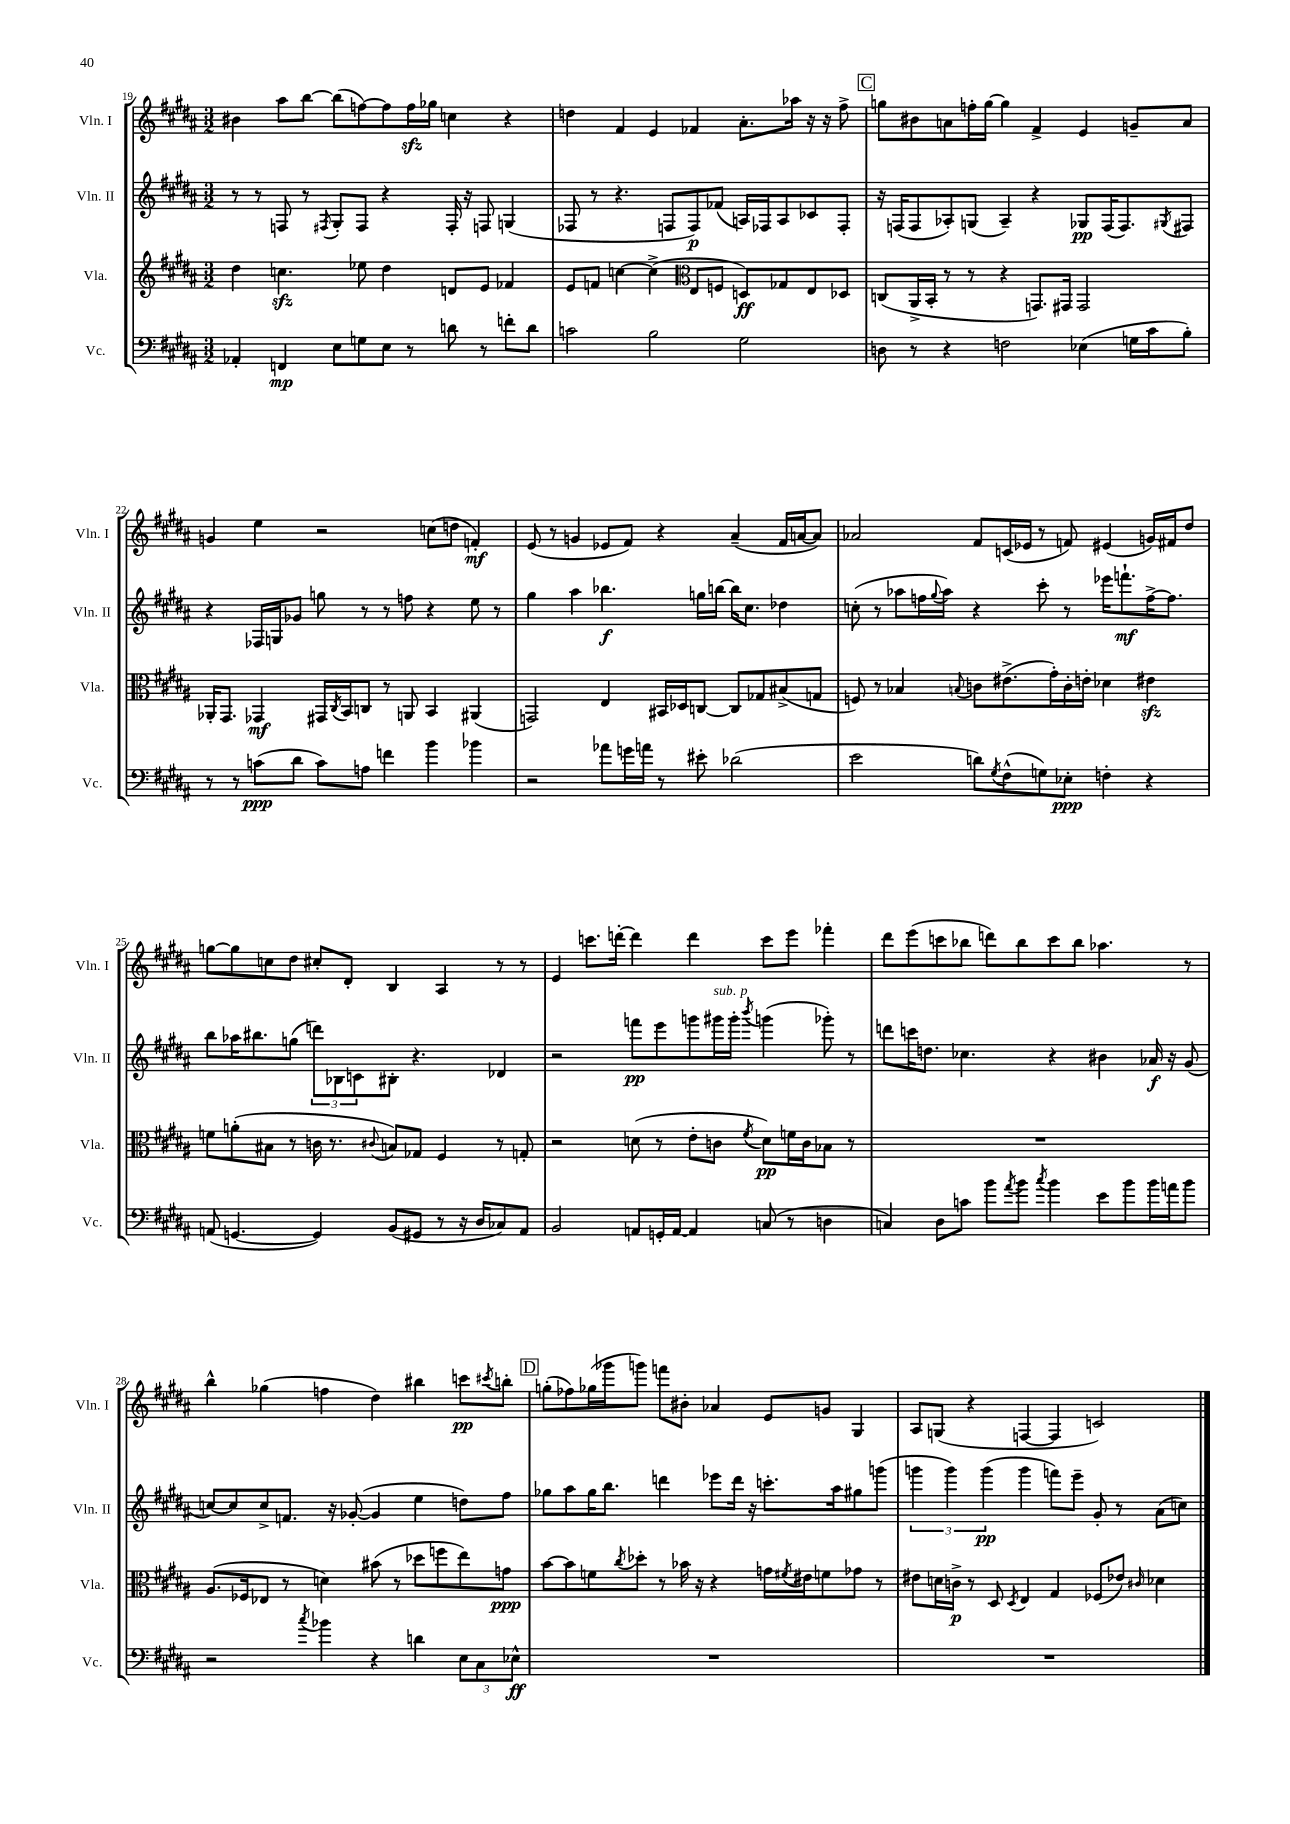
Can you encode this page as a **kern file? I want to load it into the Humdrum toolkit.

**kern	**dynam	**kern	**dynam	**kern	**dynam	**kern	**dynam
*part4	*part4	*part3	*part3	*part2	*part2	*part1	*part1
*staff4	*staff4	*staff3	*staff3	*staff2	*staff2	*staff1	*staff1
*I"Vc.	*	*I"Vla.	*	*I"Vln. II	*	*I"Vln. I	*
*I'Vc.	*	*I'Vla.	*	*I'Vln. II	*	*I'Vln. I	*
*clefF4	*	*clefG2	*	*clefG2	*	*clefG2	*
*k[f#c#g#d#a#]	*	*k[f#c#g#d#a#]	*	*k[f#c#g#d#a#]	*	*k[f#c#g#d#a#]	*
*M3/2	*	*M3/2	*	*M3/2	*	*M3/2	*
=19	=19	=19	=19	=19	=19	=19	=19
4AA-X'/	.	4dd#\	.	8r	.	4b#X\	.
.	.	.	.	8r	.	.	.
4FFn/	mp	4.ccnzz\	.	8Fn/	.	8aa#\L	.
.	.	.	.	8r	.	[8bb\J	.
.	.	.	.	8qF#X/	.	.	.
8E\L	.	.	.	8G#'/L	.	(8bb\L]	.
8Gn\	.	8ee-X\	.	8F#/J	.	[8ffn\)	.
8E\J	.	4dd#\	.	4r	.	8ff\]	.
8r	.	.	.	.	.	16ffzz\L	.
.	.	.	.	.	.	16gg-X\JJ	.
8dn\	.	8dn/L	.	16F#'/	.	4ccn\	.
.	.	.	.	16r	.	.	.
8r	.	8e/J	.	8Fn/	.	.	.
8fn'\L	.	4f-X/	.	(4Gn/	.	4r	.
8d\J	.	.	.	.	.	.	.
=20	=20	=20	=20	=20	=20	=20	=20
2cn\	.	8e/L	.	8F-X/	.	4ddn\	.
.	.	8fn/J	.	8r	.	.	.
.	.	[4ccn\	.	4.r	.	4f#/	.
2B\	.	(4cc^\]	.	.	.	4e/	.
.	.	.	.	8Fn/L	.	.	.
*	*	*clefC3	*	*	*	*	*
.	.	8E/L	.	8F/)	p	4f-X/	.
.	.	8Fn/J	.	(8f-X/J	.	.	.
2G#\	.	8Dn/L)	ff	16An/LL)	.	8.a#'\L	.
.	.	.	.	16F-X/J	.	.	.
.	.	8G-X/	.	8A/	.	.	.
.	.	.	.	.	.	16aa-X\Jk	.
.	.	8E/	.	8c-X/	.	16r	.
.	.	.	.	.	.	16r	.
.	.	8D-X/J	.	8F-'/J	.	8ff#^\	.
!!LO:REH:place=s1:t=C
=21	=21	=21	=21	=21	=21	=21	=21
8Dn\	.	(8Cn/L	.	16r	.	8ggn\L	.
.	.	.	.	(16Fn/KL	.	.	.
8r	.	16AA#^/L	.	8F/	.	8b#X\	.
.	.	16BB'/JJ	.	.	.	.	.
4r	.	8r	.	8A-X'/)	.	8an\	.
.	.	8r	.	(8Gn/J	.	16ffn'\L	.
.	.	.	.	.	.	[16gg\JJ	.
2Fn\	.	4r	.	4A-~/)	.	4gg\]	.
.	.	8.GGn/L)	.	4r	.	4f#^/	.
.	.	16GG#X/Jk	.	.	.	.	.
(4E-X\	.	2GG#/	.	8G-X/L	pp	4e/	.
.	.	.	.	(16F/K	.	.	.
.	.	.	.	8.F/)	.	.	.
16Gn\LL	.	.	.	.	.	8gn~/L	.
16c#\J	.	.	.	.	.	.	.
.	.	.	.	8qG#X/	.	.	.
8B'\J)	.	.	.	8F#X/J	.	8a/J	.
!!LO:LB:g=z
=22	=22	=22	=22	=22	=22	=22	=22
8r	.	16AA-X'/KL	.	4r	.	4gn/	.
.	.	8.GG#/J	.	.	.	.	.
8r	.	.	.	.	.	.	.
(8cn\L	ppp	4GG-X/	mf	16F-X/LL	.	4ee\	.
.	.	.	.	16Gn/J	.	.	.
8d#\J	.	.	.	8g-X/J	.	.	.
8c\L)	.	16GG#X/LL	.	8ggn\	.	2r	.
.	.	8qC#/	.	.	.	.	.
.	.	16BB/J	.	.	.	.	.
8An\J	.	8Cn/J	.	8r	.	.	.
4fn\	.	8r	.	8r	.	.	.
.	.	8AAn/	.	8ffn\	.	.	.
4b\	.	4BB/	.	4r	.	(8ccn\L	.
.	.	.	.	.	.	8ddn\J	.
4b-X\	.	(4AA#X/	.	8ee\	.	4fn'/)	mf
.	.	.	.	8r	.	.	.
=23	=23	=23	=23	=23	=23	=23	=23
2r	.	2GGn/)	.	4gg#\	.	(8e/	.
.	.	.	.	.	.	8r	.
.	.	.	.	4aa#\	.	4gn/	.
8a-X\L	.	4E/	.	4.bb-X\	f	8e-X/L	.
16gn\L	.	.	.	.	.	8f#/J)	.
16an\JJ	.	.	.	.	.	.	.
8r	.	16BB#X/LL	.	.	.	4r	.
.	.	16D-X/J	.	.	.	.	.
8e#X'\	.	[8Cn/J	.	16ggn\LL	.	.	.
.	.	.	.	[16bbn\JJ	.	.	.
(2d-X\	.	8C/L]	.	16bb\KL]	.	(4a#~/	.
.	.	.	.	8.cc#\J	.	.	.
.	.	8G-X/	.	.	.	.	.
.	.	(8B#X^/	.	4dd-X\	.	16f#/LL	.
.	.	.	.	.	.	[16an/J	.
.	.	8Gn/J	.	.	.	8a/J])	.
=24	=24	=24	=24	=24	=24	=24	=24
2e\	.	8Fn/)	.	(8ccn'\	.	2a-X/	.
.	.	8r	.	8r	.	.	.
.	.	4B-X/	.	8aa-X\L	.	.	.
.	.	.	.	16ffn\L	.	.	.
.	.	.	.	8qqgg#/	.	.	.
.	.	.	.	16aa-\JJ)	.	.	.
.	.	8qqBn/	.	.	.	.	.
8dn\L)	.	8cn\L	.	4r	.	8f#/L	.
8qG#/	.	.	.	.	.	.	.
(8F#^^\	.	(8.e#X^\	.	.	.	(16cn/L	.
.	.	.	.	.	.	16e-X/JJ	.
8Gn\)	.	.	.	8ccc#'\	.	8r	.
.	.	16g#'\L)	.	.	.	.	.
8E-X'\J	ppp	16c'\	.	8r	.	8fn/)	.
.	.	16en'\JJ	.	.	.	.	.
4Fn'\	.	4d-X\	.	16eee-X\KL	.	(4e#X/	.
.	.	.	.	8.fffn`\	mf	.	.
4r	.	4e#Xzz\	.	[16ff^\K	.	16gn/LL)	.
.	.	.	.	8.ff\J]	.	16f#X/J	.
.	.	.	.	.	.	8dd#/J	.
!!LO:LB:g=z
=25	=25	=25	=25	=25	=25	=25	=25
(8AAn/	.	8fn\L	.	8bb\L	.	[8ggn\L	.
[4.GGn/	.	(8an'\	.	16aa-X\K	.	8gg\]	.
.	.	.	.	8.bb#X\	.	.	.
.	.	8B#X\J	.	.	.	8ccn\	.
.	.	8r	.	(8ggn\J	.	8dd#\J	.
4GG/])	.	16cn\	.	12dddn\L)	.	8cc#X'/L	.
.	.	8.r	.	.	.	.	.
.	.	.	.	12B-X\	.	.	.
.	.	.	.	.	.	8d#'/J	.
.	.	.	.	12cn\	.	.	.
.	.	8qqc#X/	.	.	.	.	.
(8BB/L	.	8Bn/L)	.	8B#X'\J	.	4B/	.
8GG#X/J	.	8G-X/J	.	4.r	.	.	.
8r	.	4F#/	.	.	.	4A#/	.
16r	.	.	.	.	.	.	.
16D#/KL	.	.	.	.	.	.	.
8C-X/)	.	8r	.	4d-X/	.	8r	.
8AA/J	.	8Gn'/	.	.	.	8r	.
=26	=26	=26	=26	=26	=26	=26	=26
2BB/	.	2r	.	2r	.	4e/	.
.	.	.	.	.	.	8.cccn\L	.
.	.	.	.	.	.	[16dddn'\Jk	.
8AAn/L	.	(8dn\	.	8fffn\L	pp	4ddd\]	.
16GGn'/L	.	8r	.	8eee\	.	.	.
[16AA/JJ	.	.	.	.	.	.	.
4AA/]	.	8e'\L	.	8gggn\	.	4ddd\	.
!	!	!	!	!LO:TX:a:i:t=sub. p	!	!	!
.	.	8cn\J	.	16ggg#X\L	.	.	.
.	.	.	.	16ggg#'\JJ	.	.	.
.	.	8qf#/	.	8qbbb/	.	.	.
(8Cn/	.	8d\L)	pp	(4gggn\	.	8ccc\L	.
8r	.	16fn\L	.	.	.	8eee\J	.
.	.	16c\J	.	.	.	.	.
4Dn\	.	8B-X\J	.	8ggg-X'\)	.	4fff-X'\	.
.	.	8r	.	8r	.	.	.
=27	=27	=27	=27	=27	=27	=27	=27
4Cn/)	.	1.r	.	8dddn\L	.	8ddd#\L	.
.	.	.	.	16cccn\K	.	(8eee\	.
.	.	.	.	8.ddn\J	.	.	.
8D#\L	.	.	.	.	.	8cccn\	.
8cn\J	.	.	.	4.cc-X\	.	8bb-X\J	.
8b\L	.	.	.	.	.	8dddn\L)	.
8qa#/	.	.	.	.	.	.	.
8b\J	.	.	.	.	.	8bb-\	.
8qcc#/	.	.	.	.	.	.	.
4b\	.	.	.	4r	.	8ccc\	.
.	.	.	.	.	.	8bb-\J	.
8e\L	.	.	.	4b#X\	.	4.aa-X\	.
8b\	.	.	.	.	.	.	.
16b\L	.	.	.	16a-X/	f	.	.
16an\J	.	.	.	16r	.	.	.
8b\J	.	.	.	(8g#/	.	8r	.
!!LO:LB:g=z
=28	=28	=28	=28	=28	=28	=28	=28
2r	.	(8.A#/L	.	[8ccn/L)	.	4bb^^\	.
.	.	.	.	8cc/]	.	.	.
.	.	16F-X/k	.	.	.	.	.
.	.	8E-X/J	.	8cc^/	.	(4gg-X\	.
.	.	8r	.	8.fn/J	.	.	.
8qcc#/	.	.	.	.	.	.	.
4b-X\	.	4dn\)	.	.	.	4ffn\	.
.	.	.	.	16r	.	.	.
.	.	.	.	([8g-X'/	.	.	.
4r	.	(8b#X\	.	4g-/]	.	4dd#\)	.
.	.	8r	.	.	.	.	.
4dn\	.	8dd-X\L	.	4ee\	.	4bb#X\	.
.	.	8ffn\	.	.	.	.	.
12E\L	.	8ee\)	.	8ddn\L)	.	8cccn\L	pp
12C#\	.	.	.	.	.	.	.
.	.	.	.	.	.	8qccc#X/	.
.	.	8gn\J	ppp	8ff#\J	.	8bbn'\J	.
12E-X^^\J	ff	.	.	.	.	.	.
!!LO:REH:place=s1:t=D
=29	=29	=29	=29	=29	=29	=29	=29
1.r	.	[8b\L	.	8gg-X\L	.	(8ggn'\L	.
.	.	8b\]	.	8aa#\	.	8ff-X\)	.
.	.	8fn\	.	16gg-\K	.	(16gg-X\L	.
.	.	.	.	8.bb\J	.	16ggg-X\J	.
.	.	8qcc#/	.	.	.	.	.
.	.	8dd-X'\J	.	.	.	8gggn\J)	.
.	.	8r	.	4dddn\	.	8fffn\L	.
.	.	16b-X\	.	.	.	8b#X'\J	.
.	.	16r	.	.	.	.	.
.	.	4r	.	8eee-X\L	.	4a-X/	.
.	.	.	.	16ddd\Jk	.	.	.
.	.	.	.	16r	.	.	.
.	.	16gn\LL	.	8.cccn'\L	.	8e/L	.
.	.	8qf#X/	.	.	.	.	.
.	.	16e#X\J	.	.	.	.	.
.	.	8fn\	.	.	.	8gn/J	.
.	.	.	.	16aa#\k	.	.	.
.	.	8g-X\J	.	8gg#X\	.	4G#/	.
.	.	8r	.	(8gggn\J	.	.	.
=30	=30	=30	=30	=30	=30	=30	=30
1.r	.	8e#X\L	.	6gggn\	.	8A#/L	.
.	.	16dn\L	.	.	.	(8Gn/J	.
.	.	.	.	6ggg\)	.	.	.
.	.	16cn^\JJ	p	.	.	.	.
.	.	8r	.	.	.	4r	.
.	.	.	.	(6ggg\	pp	.	.
.	.	8D#/	.	.	.	.	.
.	.	8qD#/	.	.	.	.	.
.	.	4E/	.	4ggg\	.	[4Fn/	.
.	.	4G#/	.	8fffn\L)	.	4F/]	.
.	.	.	.	8eee~\J	.	.	.
.	.	(8F-X/L	.	8g#'/	.	2cn/)	.
.	.	8e-X/J)	.	8r	.	.	.
.	.	16qqc#X/	.	.	.	.	.
.	.	4d-X\	.	(8a#\L	.	.	.
.	.	.	.	8ccn\J)	.	.	.
==	==	==	==	==	==	==	==
*-	*-	*-	*-	*-	*-	*-	*-
